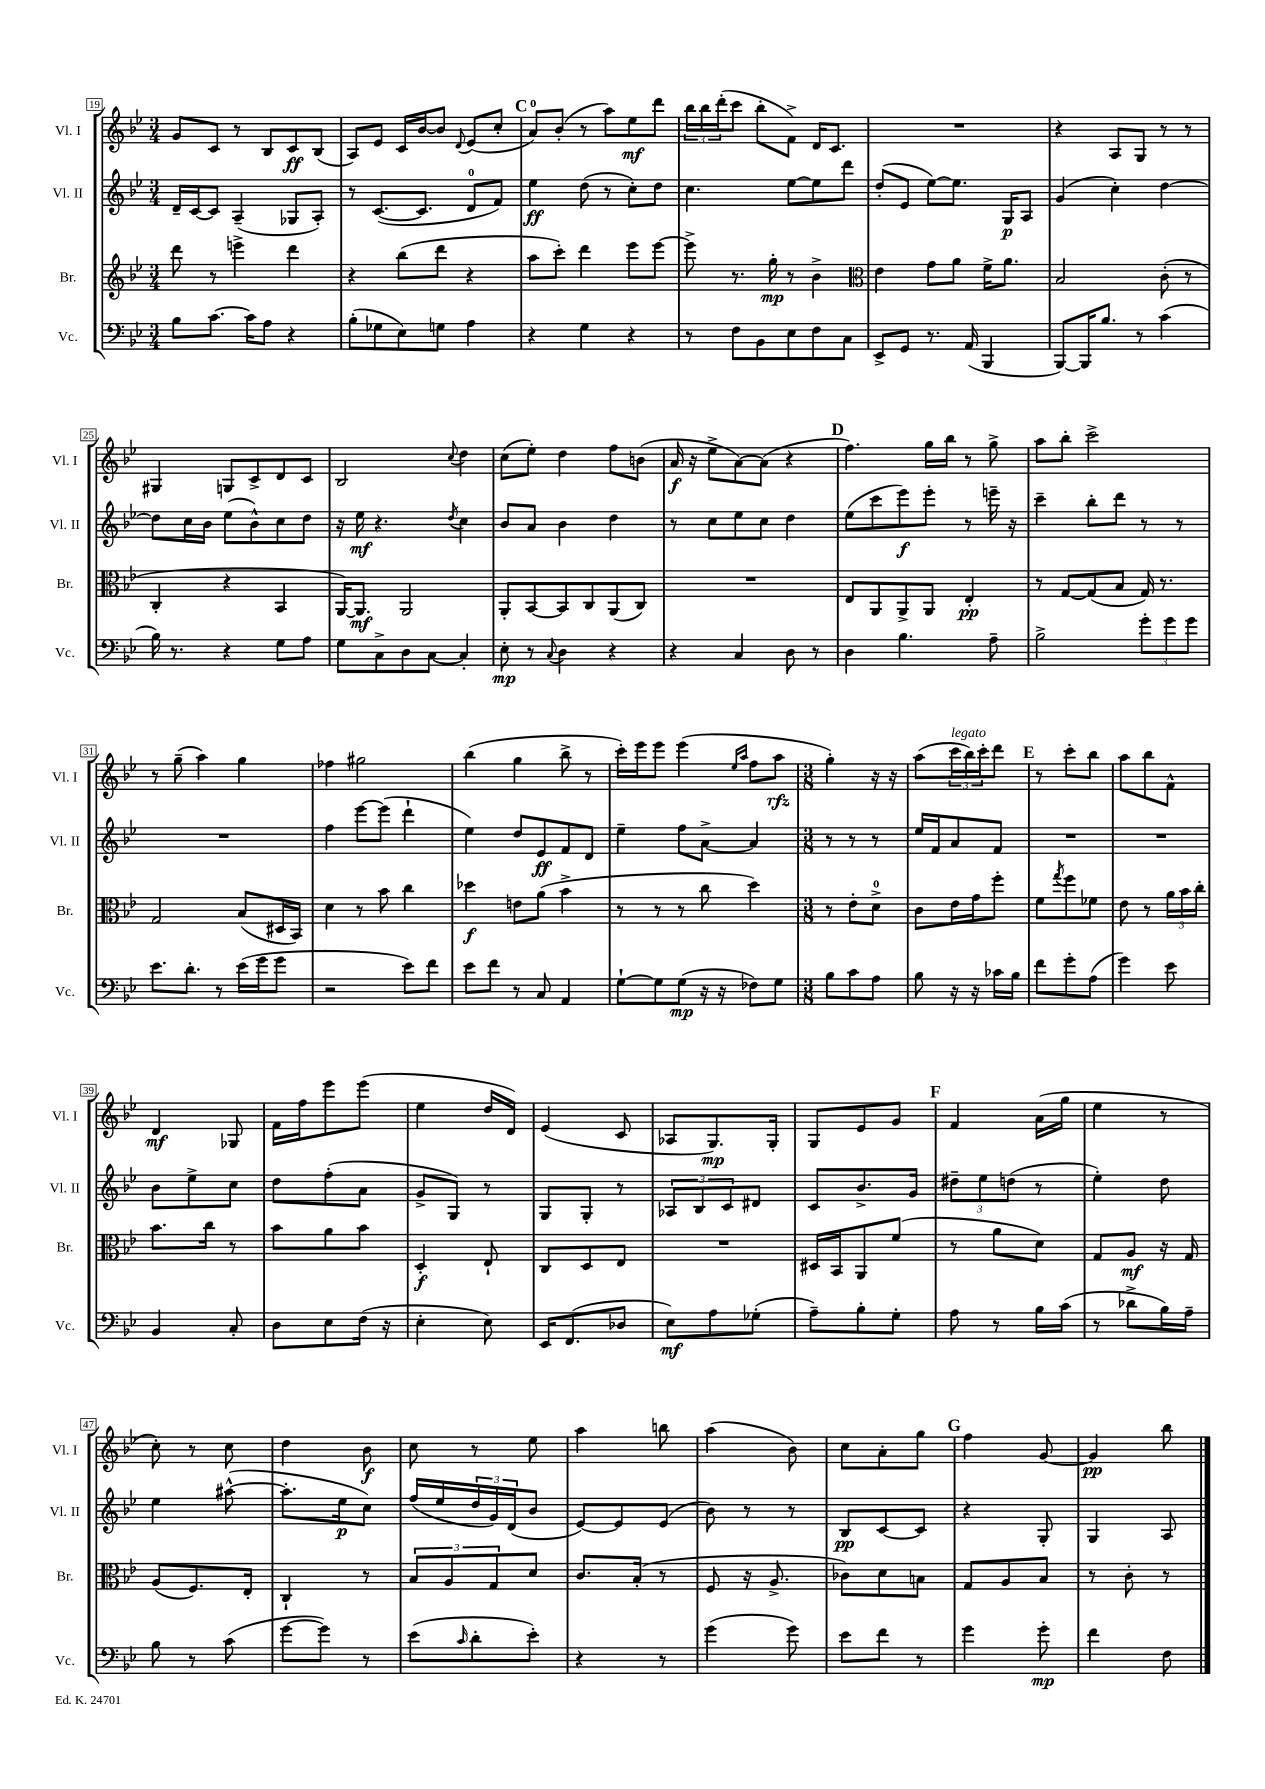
<<
\new StaffGroup <<
\new Staff = "s0" \with { instrumentName = "Vl. I" shortInstrumentName = "Vl. I" } {
    \clef treble \key bes \major \numericTimeSignature \time 3/4
    g'8 c'8 r8 bes8 c'8\ff bes8( |
    a8) ees'8 c'16 bes'16~ bes'8 \appoggiatura { d'8 } ees'8( c''8-. |
    \mark \markup { \bold "C" } a'8-0) bes'8-.( r8 a''8) ees''8\mf d'''8 |
    \tuplet 3/2 { bes''16 bes''16 d'''16-.( } c'''8 bes''8-. f'8->) d'16 c'8. |
    R2. |
    r4 a8 g8 r8 r8 |
    gis4 g8 c'8-> d'8 c'8 |
    bes2 \appoggiatura { c''8 } d''4 |
    c''8( ees''8-.) d''4 f''8 b'8( |
    a'16\f r16 ees''8-> a'8~) a'8( r4 |
    \mark \markup { \bold "D" } f''4.) g''16 bes''16 r8 g''8-> |
    a''8 bes''8-. c'''2-> |
    r8 g''8--( a''4) g''4 |
    fes''4 gis''2 |
    bes''4( g''4 bes''8-> r8 |
    c'''16-.) ees'''16 ees'''8 ees'''4( \grace { ees''16 a''16 } f''8 a''8\rfz |
    \numericTimeSignature \time 3/8 g''4-.) r16 r16 |
    a''8( \tuplet 3/2 { c'''16^\markup { \italic "legato" } bes''16) c'''16-. } d'''8 |
    \mark \markup { \bold "E" } r8 c'''8-. bes''8 |
    a''8 bes''8 f'8-^ |
    d'4\mf ges8 |
    f'16 f''16 ees'''8 ees'''8( |
    ees''4 d''16 d'16) |
    ees'4( c'8 |
    aes8 g8.\mp) g16-. |
    g8 ees'8 g'8 |
    \mark \markup { \bold "F" } f'4 a'16( g''16 |
    ees''4 r8 |
    c''8-.) r8 c''8 |
    d''4 bes'8\f |
    c''8 r8 ees''8 |
    a''4 b''8 |
    a''4( bes'8) |
    c''8 a'8-. g''8 |
    \mark \markup { \bold "G" } f''4 g'8~ |
    g'4\pp bes''8 \bar "|." |
}
\new Staff = "s1" \with { instrumentName = "Vl. II" shortInstrumentName = "Vl. II" } {
    \clef treble \key bes \major \numericTimeSignature \time 3/4
    d'16-- c'16~ c'8 a4--( ges8 a8-.) |
    r8 c'8.~( c'8. d'8-0 f'8) |
    \mark \markup { \bold "C" } ees''4\ff d''8( r8 c''8-.) d''8 |
    c''4. ees''8~ ees''8 d'''8 |
    d''8-.( ees'8 ees''8~) ees''8. g16\p a8 |
    g'4( c''4-.) d''4~ |
    d''8 c''16 bes'16 ees''8( bes'8-^) c''8 d''8 |
    r16 ees''16\mf r4. \acciaccatura { d''8 } c''4 |
    bes'8 a'8 bes'4 d''4 |
    r8 c''8 ees''8 c''8 d''4 |
    \mark \markup { \bold "D" } ees''8( c'''8 ees'''8\f) ees'''8-. r8 e'''16-- r16 |
    c'''4-- bes''8-. d'''8 r8 r8 |
    R2. |
    f''4 ees'''8~ ees'''8( d'''4-! |
    ees''4) d''8 ees'8\ff f'8 d'8 |
    ees''4-- f''8 a'8~-> a'4 |
    \numericTimeSignature \time 3/8 r8 r8 r8 |
    ees''16 f'16 a'8 f'8 |
    \mark \markup { \bold "E" } R4. |
    R4. |
    bes'8 ees''8-> c''8 |
    d''8 f''8-.( a'8 |
    g'8-> g8) r8 |
    g8 g8-. r8 |
    \tuplet 3/2 { aes8 bes8 c'8 } dis'8 |
    c'8 bes'8.-> g'16 |
    \mark \markup { \bold "F" } \tuplet 3/2 { dis''8-- ees''8 d''8( } r8 |
    ees''4-.) d''8 |
    ees''4 ais''8~-^( |
    ais''8.-. ees''16\p c''8) |
    f''16( ees''16 \tuplet 3/2 { d''16 g'16) d'16( } bes'8 |
    ees'8~) ees'8 ees'8( |
    bes'8) r8 r8 |
    bes8\pp c'8~ c'8 |
    \mark \markup { \bold "G" } r4 g8-. |
    g4 a8 \bar "|." |
}
\new Staff = "s2" \with { instrumentName = "Br." shortInstrumentName = "Br." } {
    \clef treble \key bes \major \numericTimeSignature \time 3/4
    d'''8 r8 e'''4-> d'''4 |
    r4 bes''8( d'''8 r4 |
    \mark \markup { \bold "C" } a''8 c'''8-.) d'''4 ees'''8 ees'''8~ |
    ees'''8-> r8. g''16-.\mp r8 bes'4-> |
    \clef alto ees'4 g'8 a'8 f'16-> a'8. |
    bes2 c'8-.( r8 |
    c4-. r4 bes,4 |
    a,16~) a,8.\mf a,2 |
    a,8-. bes,8~ bes,8 c8 a,8( c8) |
    R2. |
    \mark \markup { \bold "D" } ees8 a,8 a,8-> a,8 ees4-.\pp |
    r8 g8~ g8( bes8 g16) r8. |
    g2 bes8( dis16 bes,16) |
    d'4 r8 bes'8 c''4 |
    des''4\f e'8 a'8( bes'4-> |
    r8 r8 r8 c''8 d''4) |
    \numericTimeSignature \time 3/8 r8 ees'8-. d'8-0-> |
    c'8 ees'16 g'16 f''8-. |
    \mark \markup { \bold "E" } f'8 \acciaccatura { g''8 } f''8 fes'8 |
    ees'8 r8 \tuplet 3/2 { a'16 bes'16 c''16-. } |
    bes'8. c''16 r8 |
    bes'8 a'8 bes'8 |
    d4-.\f ees8-! |
    c8 d8 ees8 |
    R4. |
    dis16 bes,16 a,8 f'8( |
    \mark \markup { \bold "F" } r8 a'8 d'8) |
    g8 a8\mf r16 g16 |
    a8( f8.) ees16-. |
    c4-! r8 |
    \tuplet 3/2 { bes8 a8 g8 } d'8 |
    c'8. bes16-.( r8 |
    f8 r16 a8.-> |
    ces'8) d'8 b8 |
    \mark \markup { \bold "G" } g8 a8 bes8 |
    r8 c'8-. r8 \bar "|." |
}
\new Staff = "s3" \with { instrumentName = "Vc." shortInstrumentName = "Vc." } {
    \clef bass \key bes \major \numericTimeSignature \time 3/4
    bes8 c'8.~ c'16 a8 r4 |
    bes8-.( ges8 ees8) g8 a4 |
    \mark \markup { \bold "C" } r4 g4 r4 |
    r8 f8 bes,8 ees8 f8 c8 |
    ees,8-> g,8 r8. a,16( bes,,4 |
    bes,,8~) bes,,16 bes8. r8 c'4( |
    bes16) r8. r4 g8 a8 |
    g8 c8-> d8 c8~ c4-. |
    ees8-.\mp r8 \appoggiatura { c8 } d4 r4 |
    r4 c4 d8 r8 |
    \mark \markup { \bold "D" } d4 bes4. a8-- |
    bes2-> \tuplet 3/2 { g'8-. g'8 g'8 } |
    ees'8. d'8.-. r8 ees'16( g'16 g'8 |
    r2 ees'8) f'8 |
    ees'8 f'8 r8 c8 a,4 |
    g8~-! g8 g8\mp( r16 r16 fes8) g8 |
    \numericTimeSignature \time 3/8 bes8 c'8 a8 |
    bes8 r16 r16 ces'16 bes16 |
    \mark \markup { \bold "E" } f'8 g'8-. a8( |
    g'4) ees'8 |
    bes,4 c8-. |
    d8 ees8 f16( r16 |
    ees4-. ees8) |
    ees,16 f,8.( des8 |
    ees8\mf) a8 ges8-.( |
    a8--) bes8-. g8-. |
    \mark \markup { \bold "F" } a8 r8 bes16 c'16( |
    r8 des'8-> bes16) a16-- |
    bes8 r8 c'8( |
    g'8~ g'8) r8 |
    ees'8( \grace { c'16 } d'8-. ees'8-.) |
    r4 r8 |
    g'4( g'8) |
    ees'8 f'8 r8 |
    \mark \markup { \bold "G" } g'4 g'8-.\mp |
    f'4 f8 \bar "|." |
}
>>
>>
\layout { \context { \Score currentBarNumber = #19 \override BarNumber.stencil = #(make-stencil-boxer 0.1 0.3 ly:text-interface::print) } }
